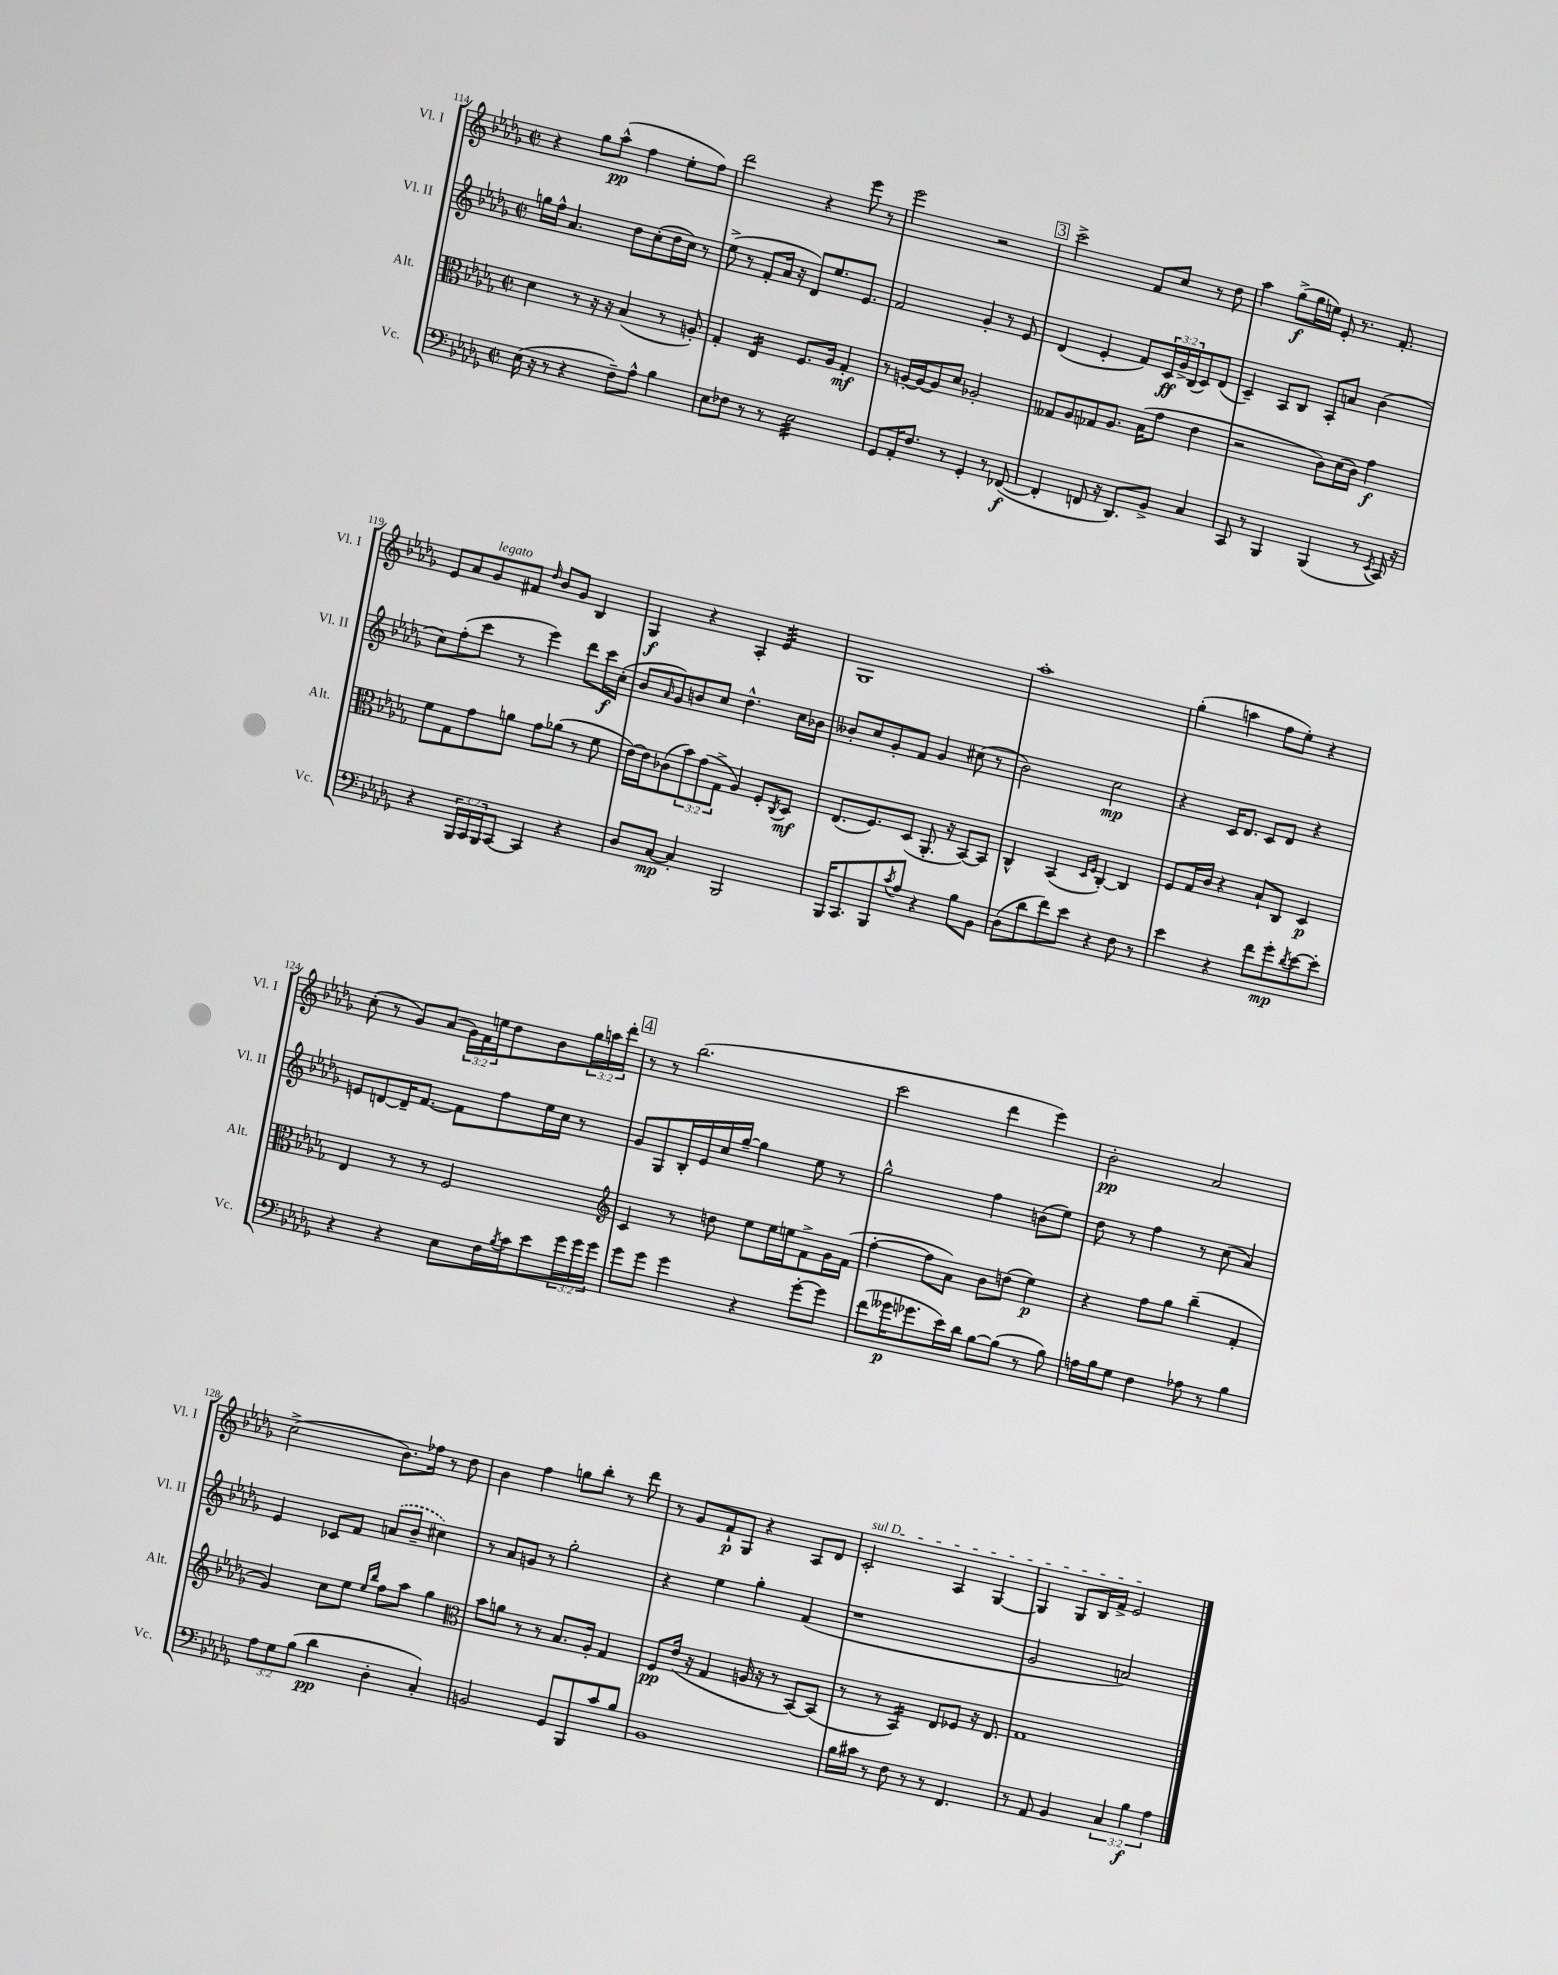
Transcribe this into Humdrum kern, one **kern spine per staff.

**kern	**kern	**kern	**kern
*staff4	*staff3	*staff2	*staff1
*clefF4	*clefC3	*clefG2	*clefG2
*k[b-e-a-d-g-]	*k[b-e-a-d-g-]	*k[b-e-a-d-g-]	*k[b-e-a-d-g-]
*M2/2	*M2/2	*M2/2	*M2/2
*met(c|)	*met(c|)	*met(c|)	*met(c|)
(16E-\	4d-\	16gg\LL	4r
16r	.	16ff^^\JJ	.
8r	.	4.a-/	.
4r	8r	.	8gg-\L
.	16r	.	(8aa-^^\J
.	16r	.	.
8F~\L)	(4B-/	8dd-\L	4ff\
8A-^^\J	.	(8cc'\	.
4B-\	8r	16dd-\L	8ee-'\L
.	.	16cc\JJ)	.
.	8A'/)	8r	8ff\J)
=	=	=	=
8E-\L	4G-'/	(8ee-^\	2ddd-\
8F-\J	.	8r	.
8r	4E-/	8f'/L	.
8r	.	16a-/Jk	.
.	.	16r	.
2E-\	8.F/L	8d-/L)	4r
.	.	8.ee-/	.
.	16A-/Jk	.	.
.	4G-'/	.	8eee-\
.	.	8.e-/J	.
.	.	.	8r
=	=	=	=
8GG-/L	8r	2f/	2eee-\
16AA-'/K	[16A'/LL	.	.
8.F/J	16A/_J	.	.
.	8A/]	.	.
8r	8d-/J	.	.
4GG-'/	2A-'/	4g-'/	2r
8r	.	8r	.
([8FF-/	.	8e-/	.
=	=	=	=
4FF-'/]	8G--/L	(4d-/	2ccc^\
.	8A-/	.	.
8FF/	8G-/	4e-'/	.
16r	8.A-/J	.	.
8.DD-/L)	.	.	.
.	.	8f/L)	8f/L
.	(16B-\LK	.	.
8BB-^/J	8g-\J	24c/L	8cc/J
.	.	24g-^/	.
.	.	(24B-/J	.
4C/	4e-\	8c/)	8r
.	.	(8d-/J	8dd-\
=	=	=	=
8CC/	2r	4c~/)	4aa-\
8r	.	.	.
4BBB-/	.	8A-/L	(8gg-^\L
.	.	8B-/J	16gg-\L
.	.	.	16ee\JJ)
(4BBB-/	8c\L)	8A-'/L	8e-'/
.	(16d-\L	8a/J	8.r
.	16c\JJ)	.	.
8r	4g-\	(4b-\	.
.	.	.	8.f'/
8qEE-/	.	.	.
16CC/)	.	.	.
16r	.	.	.
=	=	=	=
4r	8f\L	8cc\L)	8e-/L
.	8G-\	(8ff'\	8a-/
24BBB-/LL	8g-\	8ccc\J	8g-/
24CC/	.	.	.
24BBB-/J	.	.	.
[8CC/J	8a\J	8r	8f#/J
.	.	.	16qqdd-/
4CC/]	8g-\L	4eee-\)	8b-/L
.	(8a-\J	.	8g-/J
4r	8r	8ddd-\L	4B-/
.	8f\	16ccc\L	.
.	.	(16cc'\JJ	.
=	=	=	=
8D-/L	[16e-\LL)	8b-/L	4G-/
.	16e-\]J	.	.
.	.	16qqa-/	.
[8C/J	(8c-\	8g-/)	.
4C'/]	12b-\)	8b/	4r
.	(12g-\	.	.
.	.	8cc/J	.
.	12G-^\J	.	.
2BBB-/	4A-/)	4.dd-^^\	4A-'/
.	8F'/L	.	4e-/
.	8qC/	.	.
.	8D-/J	16cc\LL	.
.	.	16b-\JJ	.
=	=	=	=
16BBB-/LK	(8.E-/L	8b--'/L	1G-
8.CC/	.	.	.
.	.	8cc/	.
.	8.F/)	.	.
8BBB-/	.	8g-'/	.
8qc/	.	.	.
8A-/J	(8D-/J	8f/J	.
4r	8.AA-'/	4g-/	.
.	16r	.	.
8B-\L	[8BB-/L)	(8cc#\	.
8BB-\J	8BB-/]J	8r	.
=	=	=	=
(8D-\L	4C^^/	2b-\)	1aa-'
8d-\	.	.	.
8f\)	(4BB-/	.	.
8e-\J	.	.	.
.	16qqD-/LL	.	.
.	16qqF/JJ	.	.
4r	[4C'/)	2cc\	.
8F\	4C/]	.	.
8r	.	.	.
=	=	=	=
4e-\	8F/L	4r	(4gg-'\
.	16G-/L	.	.
.	16c/JJ	.	.
4r	4r	16c/LK	4aa\
.	.	8.d-/J	.
8f\L	8B-`/L	8c/L	8ff\L
8g-'\	8C/J	8d-/J	8ee-'\J)
8qd-/	.	.	.
[8e-\	4D-/	4r	4r
8e-'\]J	.	.	.
=	=	=	=
4r	4E-/	8e/L	(8cc'\
.	.	[8d/	8r
4r	8r	16d~/]K	8g-/L)
.	.	[8.f/J	.
.	8r	.	(8a-/J
8E-\L	2F/	8f\]L	24g-\LL)
.	.	.	24f\
.	.	.	24ee\J
16F\L	.	8ff\	8dd-\
8qB-/	.	.	.
16c\J	.	.	.
8e-\	.	16ee-\L	8b-\
.	.	16cc\JJ	.
24g-\L	.	8r	24gg-\L
24g-\	.	.	24aa\
24g-\JJ	.	.	24ddd-'\JJ
=	=	=	=
*	*clefG2	*	*
8g-\L	4c/	8g-/L	8r
8g-\J	.	8G-/	8r
4g-\	8r	16B-'/L	(2.bb-\
.	.	16e-/	.
.	8dd\	16cc/	.
.	.	[16gg-~/JJ	.
4r	8ee-\L	4gg-\]	.
.	16ee-\L	.	.
.	16ee\J	.	.
[8g-'\L	8f^\	8ee-\	.
8g-\]J	16g-\L	8r	.
.	(16f\JJ	.	.
=	=	=	=
(8f\L	[4ff'\	2gg-^^\	2ccc\
16g--\K	.	.	.
8.g-\	.	.	.
.	8ff\]L	.	.
16e-\L)	8a-\J)	.	.
16d-\JJ	.	.	.
[8B-\L	8b-\L	4ff\	4ddd-\
(8B-\]J	(8dd\J	.	.
8r	4ee-\)	(8b\L	4eee-\)
8B-\)	.	8ee-\J)	.
=	=	=	=
16A\LL	4r	8dd-\	2b-'\
16B-\J	.	.	.
8G-\J	.	8r	.
4F\	8ff\L	4ff\	.
.	8gg-\J	.	.
8A-\	(4bb-~\	8r	2a-/
8r	.	(8cc\	.
4B-\	4f'/	4a-/)	.
=	=	=	=
12A-\L	4g-/)	4e-/	(2cc^\
12G-\	.	.	.
(12B-\J	.	.	.
4d-\	8cc\L	8c-/L	.
.	8ee-\J	8f/J	.
.	16qqee-/LL	.	.
.	16qqbb-/JJ	.	.
4D-'\	8ff\L	(8a/L	8.b-\L)
.	8aa-\J	8b-~/J	.
.	.	.	16ff-\Jk
4C'/)	4gg-\	4cc#\)	8r
.	.	.	8dd-\
=	=	=	=
*	*clefC3	*	*
2BB/	8b-\L	8r	4b-\
.	8a\J	8a-/L	.
.	8r	8g/J	4ff\
.	8r	8r	.
8GG-/L	8.B-/L	2gg-'\	8gg\L
8BBB-/	.	.	8bb-'\J
.	16A-'/Jk	.	.
8c/	4G-/	.	8r
8B-/J	.	.	8ddd-\
=	=	=	=
1BB-	8F/L	4r	8r
.	(16e-/Jk	.	8g-/L
.	16r	.	.
.	4G-/	4ee-\	8f`/
.	.	.	8G-/J
.	16A/	4gg-'\	4r
.	16r	.	.
.	8r	.	.
.	[8BB-/L)	(4f/	8A-/L
.	(8BB-/]J	.	8d-/J
=	=	=	=
16B-\LL	8r	1r	2c'/
16c#\JJ	.	.	.
8r	8r	.	.
8F\	4BB-/)	.	.
8r	.	.	.
8r	8E-/L	.	4A-/
4.FF/	8F-/J	.	.
.	16r	.	[4G-/
.	8.E-/	.	.
=	=	=	=
8r	1G-	2g-/	4G-/]
8AA-/	.	.	.
4BB-/	.	.	8G-/L
.	.	.	16B-/L
.	.	.	16f^/JJ
6C/	.	2a/)	2e-/
6B-\	.	.	.
6A-\	.	.	.
==	==	==	==
*-	*-	*-	*-
